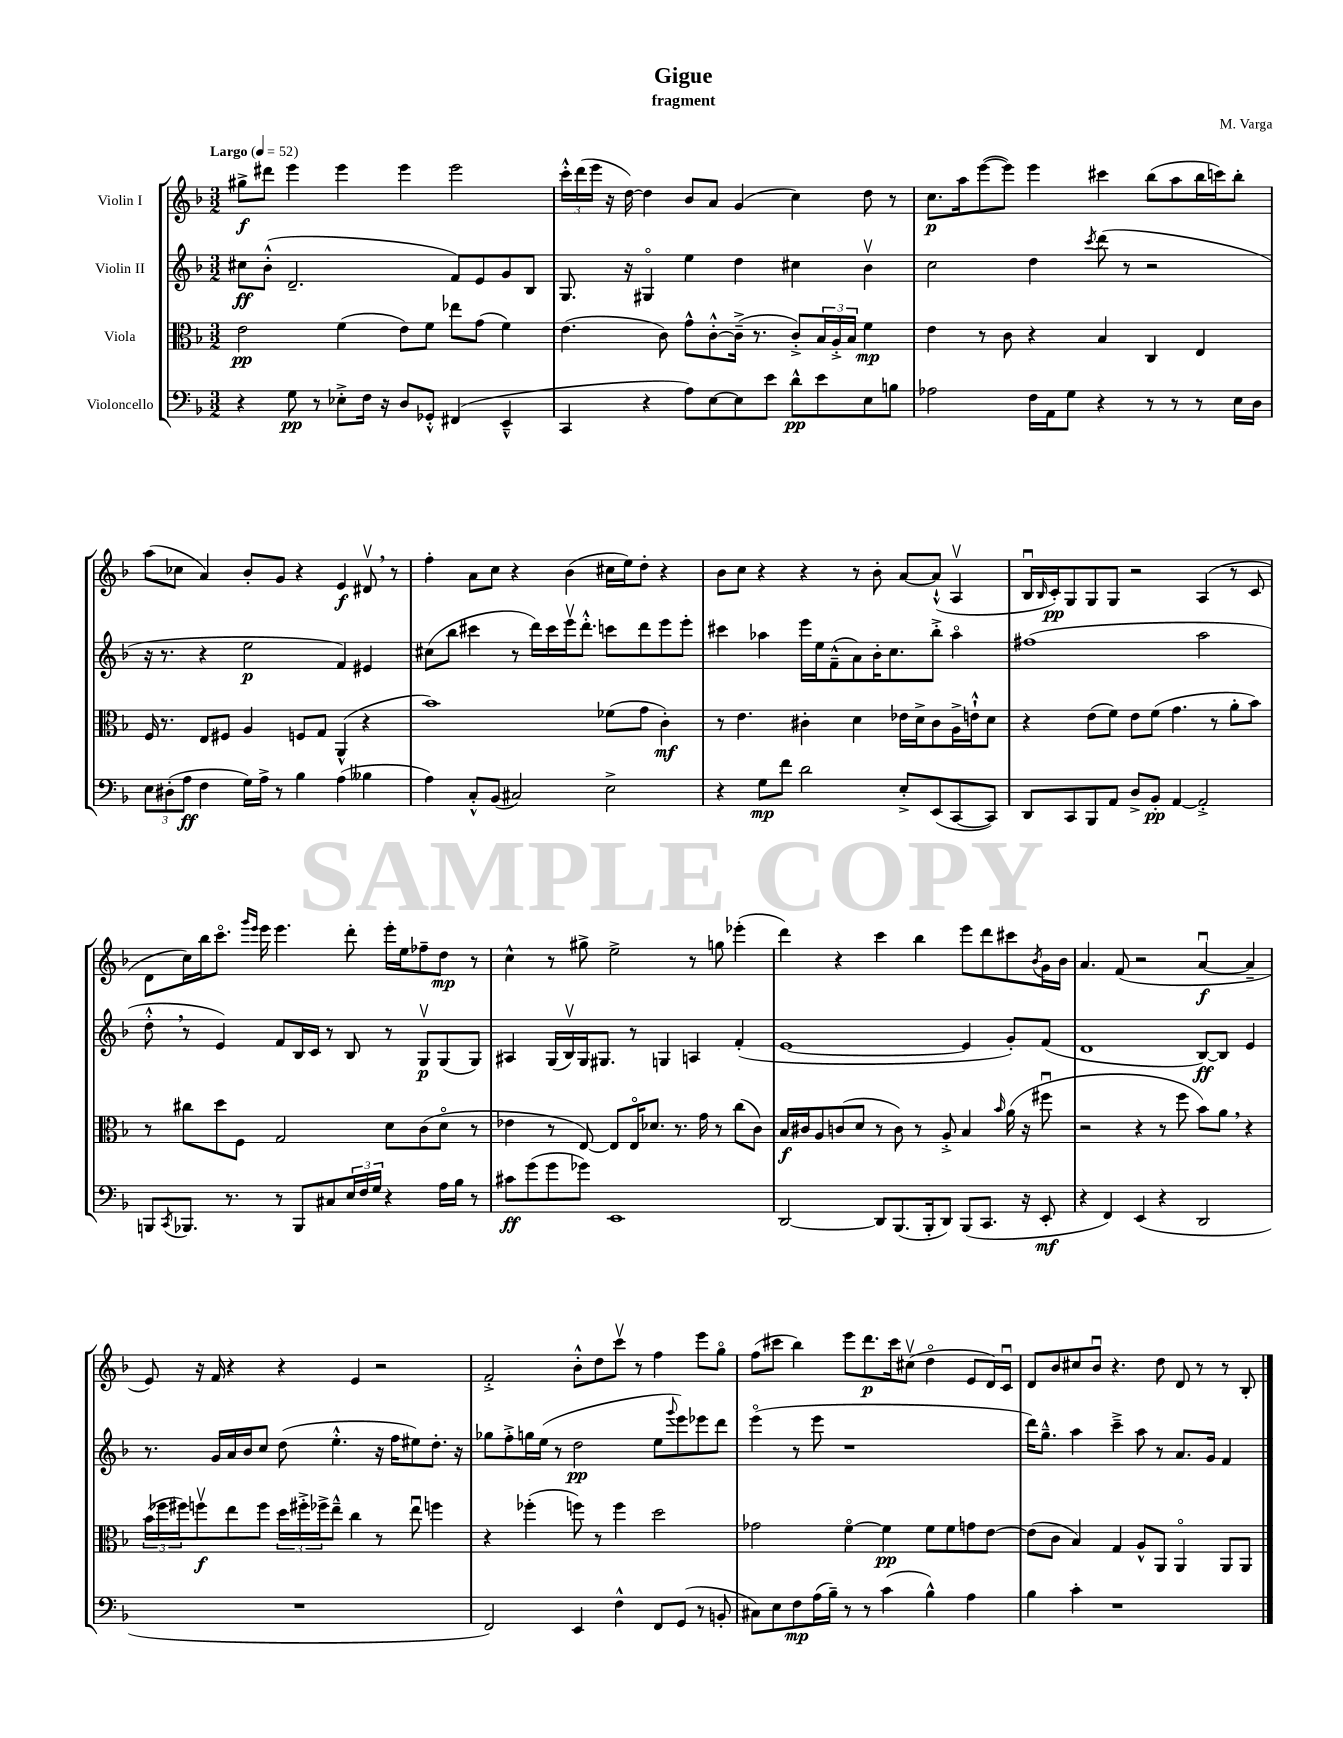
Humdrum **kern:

**kern	**kern	**kern	**kern
*staff4	*staff3	*staff2	*staff1
*clefF4	*clefC3	*clefG2	*clefG2
*k[b-]	*k[b-]	*k[b-]	*k[b-]
*M3/2	*M3/2	*M3/2	*M3/2
*MM52	*MM52	*MM52	*MM52
4r	2e	8cc#	8gg#^
.	.	(8b-'^^	8ddd#
8G	.	2.d~	4eee
8r	.	.	.
8E-'^	(4f	.	4eee
16F	.	.	.
16r	.	.	.
8D	8e)	.	4eee
8GG-'^^	8f	.	.
(4FF#	8ee-	8f)	2eee
.	(8g	8e	.
4EE~^^	4f)	8g	.
.	.	8B-	.
=	=	=	=
4CC	(4.e	8.G	24ccc'^^
.	.	.	(24ddd
.	.	.	24eee
.	.	.	16r
.	.	16r	[16dd)
4r	.	4G#o	4dd]
.	8c)	.	.
8A)	8g^^	4ee	8b-
[8E	[8c'^^	.	8a
8E]	(16c~^]	4dd	(4g
.	8.r	.	.
8e	.	.	.
8d^^	8c'^)	4cc#	4cc)
8e	24B-	.	.
.	24A'^	.	.
.	24B-	.	.
8E	4f	4b-v	8dd
8B	.	.	8r
=	=	=	=
2A-	4e	2cc	8.cc
.	.	.	16aa
.	8r	.	([8eee
.	8c	.	8eee])
16F	4r	4dd	4eee
16AA	.	.	.
8G	.	.	.
.	.	8qccc	.
4r	4B-	(8ddd	4ccc#
.	.	8r	.
8r	4C	2r	(8bb-
8r	.	.	8aa
8r	4E	.	16bb-
.	.	.	16ccc)
16E	.	.	8bb-'
16D	.	.	.
=	=	=	=
12E	16F	16r	(8aa
.	8.r	8.r	.
(12D#'	.	.	.
.	.	.	8cc-
12A	.	.	.
4F	8E	4r	4a)
.	8F#	.	.
16G)	4A	2ee	8b-'
16A^	.	.	.
8r	.	.	8g
4B-	8F	.	4r
.	8G	.	.
(4A	(4AA^^	4f)	4e
4B--	4r	4e#	8d#v
.	.	.	8r
=	=	=	=
4A)	1b-)	(8cc#	4ff'
.	.	8bb-	.
8C'^^	.	4ccc#	8a
(8BB-	.	.	8cc
2C#)	.	8r	4r
.	.	16ddd)	.
.	.	16ccc#	.
.	.	16eeev	(4b-
.	.	8.ddd'^^	.
2E^	(8f-	8ccc	16cc#
.	.	.	16ee)
.	8g	8ddd	8dd'
.	4c')	8eee	4r
.	.	8eee'	.
=	=	=	=
4r	8r	4ccc#	8b-
.	4.e	.	8cc
8G	.	4aa-	4r
8f	.	.	.
2d	4c#'	16eee	4r
.	.	16ee	.
.	.	(8f~^^	.
.	4d	8a)	8r
.	.	16b-'	8b-'
.	.	8.cc	.
8E'^	16e-	.	[8a
.	16d^	.	.
(8EE	8c#	8bb-'^	(8a`^^]
[8CC	16A^	4aa-o	4Av
.	16e`^^	.	.
8CC])	8d	.	.
=	=	=	=
8DD	4r	(1ff#	16B-u
.	.	.	16qqB-
.	.	.	16c')
8CC	.	.	8G
8BBB-	(8e	.	8G
8AA	8f)	.	8G
8D^	8e	.	2r
8BB-'	(8f	.	.
[4AA	4.g	.	.
2AA'^]	.	2aa	(4A
.	8r	.	.
.	8a'	.	8r
.	8b-)	.	8c
=	=	=	=
8BBB	8r	8dd'^^	8d
8qCC	.	.	.
8.BBB-	8cc#	8r	16cc)
.	.	.	16bb-
.	8dd	4e)	8.ccco
8.r	.	.	.
.	8F	.	.
.	.	.	16qqggg
.	.	.	16qqeee
.	.	.	16eee
8r	2G	8f	4.eee
8BBB-	.	16B-	.
.	.	16c	.
8C#	.	8r	.
24E	.	8B-	8ddd'
24F	.	.	.
24G	.	.	.
4r	8d	8r	16eee'
.	.	.	16ee
.	(8c	8Gv	8ff-~
16A	8do	(8G	8dd
16B-	.	.	.
8r	8r	8G)	8r
=	=	=	=
8c#	4e-	4A#	4cc^^
(8g	.	.	.
8g	8r	(16G	8r
.	.	16B-v)	.
8g-)	[8E)	16G	8gg#^
.	.	8.G#	.
1EE	8E]	.	2ee^
.	16Eo	8r	.
.	8.d-	.	.
.	.	4G	.
.	8.r	.	.
.	.	4A	8r
.	16g	.	.
.	8r	.	8gg
.	(8cc	(4f'	(4eee-'
.	8c)	.	.
=	=	=	=
[2DD	16B-	[1e	4ddd)
.	16c#	.	.
.	8A	.	.
.	(8c	.	4r
.	8d	.	.
8DD]	8r	.	4ccc
(8.BBB-	8c)	.	.
.	8r	.	4bb-
16BBB-'	.	.	.
8DD)	8A'^	.	.
(8BBB-	4B-	4e]	8eee
8.CC	.	.	8ddd
.	16qqb-	.	.
.	(16a	8g')	8ccc#
16r	16r	.	.
.	.	.	8qb-
8EE'	8ff#u	(8f	16g
.	.	.	16b-
=	=	=	=
4r	2r	1d	4.a
4FF)	.	.	.
.	.	.	(8f
(4EE	4r	.	2r
4r	8r	.	.
.	8ff	.	.
2DD	8b-)	[8B-)	[4au
.	8a	8B-]	.
.	4r	4e	4a~]
=	=	=	=
1.r	(24b-	8.r	8e)
.	24ff-	.	.
.	24ff#)	.	.
.	8ffv	.	16r
.	.	16g	16f
.	8ee	16a	4r
.	.	16b-	.
.	8ff	8cc	.
.	24dd	(8dd	4r
.	24ff#'^	.	.
.	24ff-^	.	.
.	8ee~^^	4.ee'^^	.
.	4cc	.	4e
.	8r	16r	2r
.	.	16ff	.
.	8eeu	8ee#)	.
.	4ff	8.dd'	.
.	.	16r	.
=	=	=	=
2FF)	4r	8gg-	2f'^
.	.	8ff'^	.
.	(4ff-'	16gg	.
.	.	(16ee	.
.	.	8r	.
4EE	8ff)	2dd	8b-'^^
.	8r	.	8dd
4F^^	4ff	.	8cccv
.	.	.	8r
8FF	2dd	8ee	4ff
.	.	8qqggg	.
(8GG	.	8eee)	.
8r	.	8eee-	8eee
8BB'	.	8ddd	8ggo
=	=	=	=
8C#)	2g-	(4eeeo	(8ff
8E	.	.	8ccc#
8F	.	8r	4bb-)
(16A	.	8eee	.
16B-~)	.	.	.
8r	[4fo	1r	8eee
8r	.	.	8.ddd
(4c	4f]	.	.
.	.	.	16ccc#
.	.	.	(8cc#v
4B-^^)	8f	.	4ddo
.	8f	.	.
4A	8g	.	8e
.	[8e	.	16d)
.	.	.	16cu
=	=	=	=
4B-	(8e]	16ddd)	8d
.	.	8.gg~^^	.
.	8c	.	8b-
4c'	4B-)	4aa	8cc#
.	.	.	8b-u
1r	4G	4ccc~^	4.r
.	8A^^	8aa	.
.	8AA	8r	8dd
.	4AAo	8.a	8d
.	.	.	8r
.	.	16g	.
.	8AA	4f	8r
.	8AA	.	8B-'
==	==	==	==
*-	*-	*-	*-
